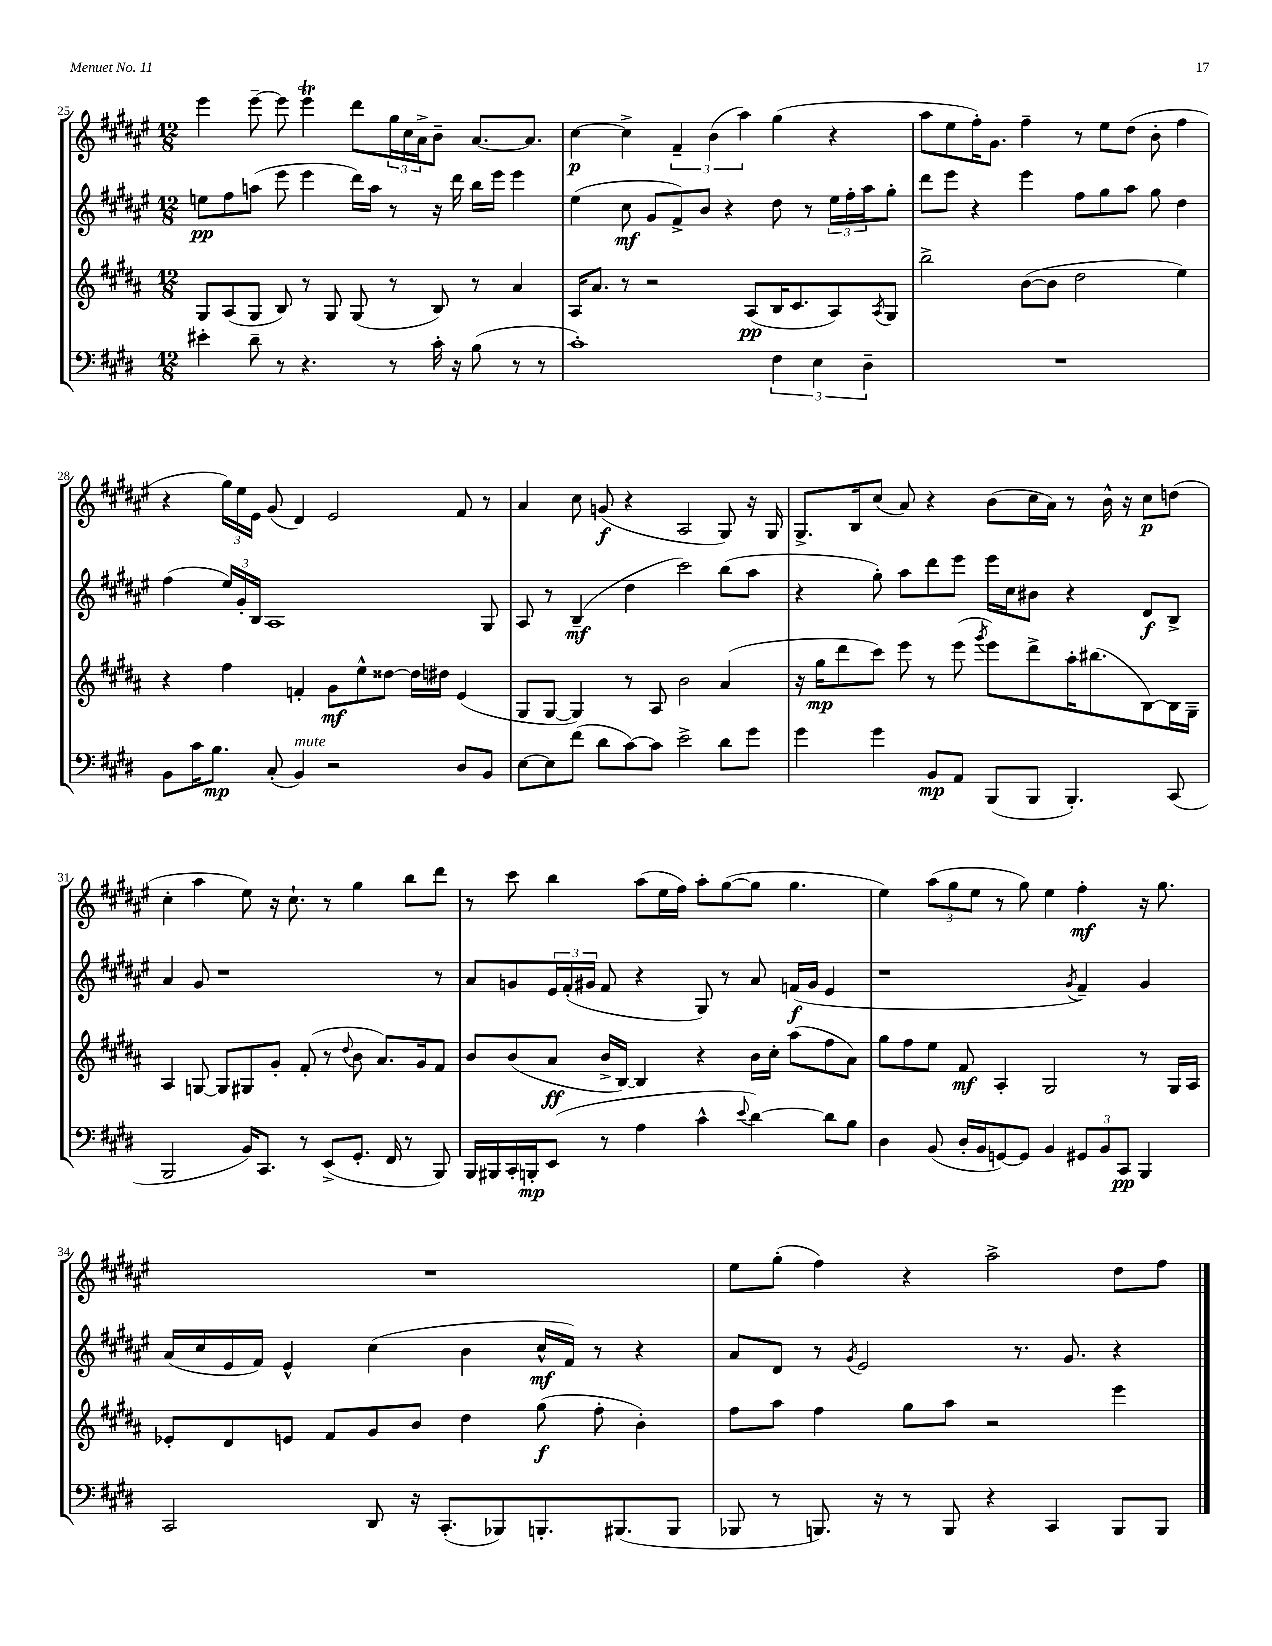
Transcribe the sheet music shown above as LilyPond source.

<<
\new StaffGroup <<
\new Staff = "s0" {
    \clef treble \key fis \major \numericTimeSignature \time 12/8
    eis'''4 eis'''8~-- eis'''8 eis'''4\trill dis'''8 \tuplet 3/2 { gis''16 cis''16 ais'16-> } b'8-- ais'8.~ ais'8. |
    cis''4~\p cis''4-> \tuplet 3/2 { fis'4-- b'4( ais''4) } gis''4( r4 |
    ais''8 eis''8 fis''16-.) gis'8. fis''4-- r8 eis''8 dis''8( b'8-. fis''4 |
    r4 \tuplet 3/2 { gis''16) eis''16 eis'16 } gis'8( dis'4) eis'2 fis'8 r8 |
    ais'4 cis''8 g'8\f( r4 ais2 gis8) r16 gis16 |
    gis8.-> b16 cis''8( ais'8) r4 b'8( cis''16 ais'16) r8 b'16-^ r16 cis''8\p d''8( |
    cis''4-. ais''4 eis''8) r16 cis''8.-! r8 gis''4 b''8 dis'''8 |
    r8 cis'''8 b''4 ais''8( eis''16 fis''16) ais''8-. gis''8~( gis''8 gis''4. |
    eis''4) \tuplet 3/2 { ais''8( gis''8 eis''8 } r8 gis''8) eis''4 fis''4-.\mf r16 gis''8. |
    R1. |
    eis''8 gis''8-.( fis''4) r4 ais''2-> dis''8 fis''8 \bar "|." |
}
\new Staff = "s1" {
    \clef treble \key fis \major \numericTimeSignature \time 12/8
    e''8\pp fis''8 a''8( eis'''8 eis'''4 dis'''16) a''16 r8 r16 dis'''16 b''16 eis'''16 eis'''4 |
    eis''4( cis''8\mf gis'8 fis'8->) b'8 r4 dis''8 r8 \tuplet 3/2 { eis''16 fis''16-. ais''16 } gis''8-. |
    dis'''8 eis'''8 r4 eis'''4 fis''8 gis''8 ais''8 gis''8 dis''4 |
    fis''4( \tuplet 3/2 { eis''16) gis'16-. b16 } ais1 gis8 |
    ais8 r8 b4--\mf( dis''4 cis'''2) b''8( ais''8 |
    r4 gis''8-.) ais''8 dis'''8 eis'''8 eis'''16 cis''16 bis'8 r4 dis'8\f b8-> |
    ais'4 gis'8 r1 r8 |
    ais'8 g'8 \tuplet 3/2 { eis'16 fis'16-.( gis'16 } fis'8 r4 gis8) r8 ais'8 f'16\f( gis'16 eis'4 |
    r1 \acciaccatura { gis'8 } fis'4--) gis'4 |
    ais'16( cis''16 eis'16 fis'16) eis'4-^ cis''4( b'4 cis''16-^\mf fis'16) r8 r4 |
    ais'8 dis'8 r8 \acciaccatura { gis'8 } eis'2 r8. gis'8. r4 \bar "|." |
}
\new Staff = "s2" {
    \clef treble \key b \major \numericTimeSignature \time 12/8
    gis8 ais8( gis8 b8) r8 gis8 gis8( r8 b8) r8 ais'4 |
    ais16 ais'8. r8 r2 ais8\pp( b16 cis'8. ais8) \acciaccatura { ais8 } gis8 |
    b''2-> b'8~( b'8 dis''2 e''4) |
    r4 fis''4 f'4-. gis'8\mf e''8-^ disis''8~ disis''16 dis''16 e'4( |
    gis8 gis8~ gis4) r8 ais8 b'2 ais'4( |
    r16 gis''16\mp dis'''8 cis'''8) e'''8 r8 e'''8( \acciaccatura { gis'''8 } e'''8) dis'''8-> ais''16-. bis''8.( b8~) b16 gis16-- |
    ais4 g8~ g8 gis8 gis'8-. fis'8-.( r8 \appoggiatura { dis''8 } b'8 ais'8.) gis'16 fis'8 |
    b'8 b'8( ais'8\ff b'16-> b16~) b4 r4 b'16 cis''16-. ais''8( fis''8 ais'8) |
    gis''8 fis''8 e''8 fis'8\mf ais4-. gis2 r8 gis16 ais16 |
    ees'8-. dis'8 e'8 fis'8 gis'8 b'8 dis''4 gis''8\f( fis''8-. b'4-.) |
    fis''8 ais''8 fis''4 gis''8 ais''8 r2 e'''4 \bar "|." |
}
\new Staff = "s3" {
    \clef bass \key e \major \numericTimeSignature \time 12/8
    eis'4-. dis'8-- r8 r4. r8 cis'16-. r16 b8( r8 r8 |
    cis'1-.) \tuplet 3/2 { fis4 e4 dis4-- } |
    R1. |
    b,8 cis'16 b8.\mp cis8-.( b,4^\markup { \italic "mute" }) r2 dis8 b,8 |
    e8~ e8 fis'8( dis'8 cis'8~) cis'8 e'2-> dis'8 gis'8 |
    gis'4 gis'4 b,8\mp a,8 b,,8( b,,8 b,,4.-.) cis,8( |
    b,,2 b,16) cis,8. r8 e,8->( gis,8.-. fis,16 r8 b,,8) |
    b,,16 bis,,16 cis,16-. b,,16-.\mp e,8( r8 a4 cis'4-^ \appoggiatura { e'8 } dis'4~) dis'8 b8 |
    dis4 b,8( dis16-. b,16 g,8~) g,8 b,4 \tuplet 3/2 { gis,8 b,8 cis,8\pp } b,,4 |
    cis,2 dis,8 r16 cis,8.-.( bes,,8) b,,8.-. bis,,8.( bis,,8 |
    bes,,8 r8 b,,8.) r16 r8 b,,8 r4 cis,4 b,,8 b,,8 \bar "|." |
}
>>
>>
\layout { \context { \Score currentBarNumber = #25 } }
